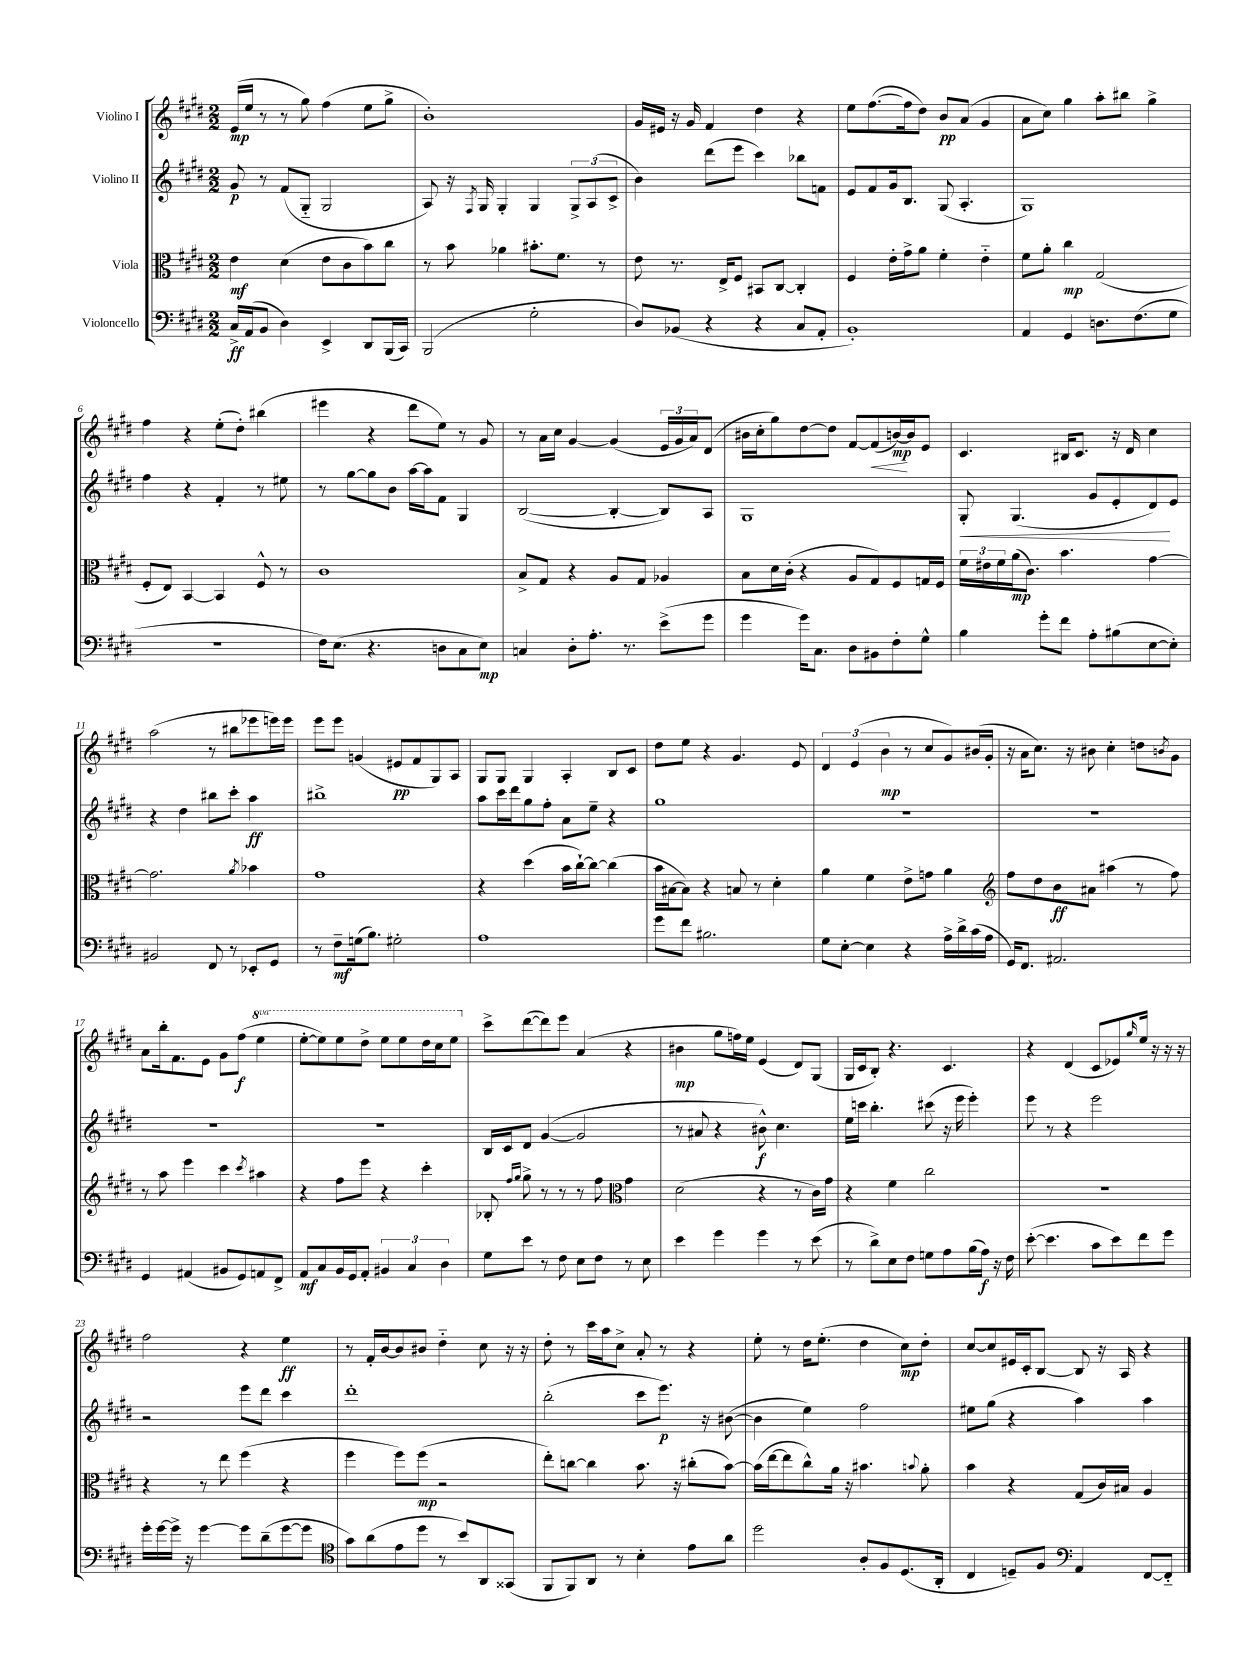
<<
\new StaffGroup <<
\new Staff = "s0" \with { instrumentName = "Violino I" } {
    \clef treble \key e \major \numericTimeSignature \time 2/2 \set Staff.ottavationMarkups = #ottavation-simple-ordinals
    e'16\mp( e''16 r8 r8 gis''8) fis''4( e''8 gis''8-> |
    b'1-.) |
    gis'16 eis'16 r16 gis'16 fis'4 dis''4 r4 |
    e''8 fis''8.~( fis''16 dis''8) b'8\pp a'8( gis'4 |
    a'8 cis''8) gis''4 a''8-. bis''8 gis''4-> |
    fis''4 r4 e''8-.( dis''8-.) bis''4( |
    eis'''4 r4 dis'''8 e''8) r8 gis'8 |
    r8 a'16 cis''16 gis'4~ gis'4( \tuplet 3/2 { e'16 gis'16 a'16) } dis'8( |
    bis'16 cis''16-. gis''8) dis''8~ dis''8 fis'8~ fis'8\<( b'16~\mp\!) b'16 e'8 |
    cis'4. bis16 cis'8. r16 dis'16 cis''4 |
    a''2( r8 bis''8 ees'''8 e'''16) e'''16 |
    e'''8 e'''8 g'4( eis'8\pp fis'8 gis8) a8 |
    gis8 gis8 gis4 a4-. b8 cis'8 |
    dis''8 e''8 r4 gis'4. e'8 |
    \tuplet 3/2 { dis'4 e'4( b'4\mp } r8 cis''8 gis'8) bis'16( gis'16-. |
    r16 a'16 cis''8.) r16 bis'8 cis''4-. d''8 \acciaccatura { b'8 } gis'8 |
    a'8 b''16-. fis'8. e'8 gis'8 fis''8\f( \ottava #1 e'''4 |
    e'''8~-. e'''8) e'''8 dis'''8-> e'''8 e'''8 dis'''16 cis'''16 e'''8 \ottava #0 |
    cis'''8-> dis'''8~( dis'''8) e'''8 a'4( r4 |
    bis'4\mp gis''8 f''16) e''16 e'4( dis'8) gis8( |
    gis16 cis'16 b8-.) r4. cis'4. |
    r4 dis'4( cis'8 ees'8) \grace { gis''16 } e''16 r16 r16 r16 |
    fis''2 r4 e''4\ff |
    r8 fis'16-. b'16~ b'8 bis'8 dis''4-_ cis''8 r16 r16 |
    dis''8-. r8 cis'''16 a''16 cis''8-> a'8-. r8 r4 |
    e''8-. r8 dis''16 e''8.-.( dis''4 cis''8\mp) dis''8-. |
    cis''8~ cis''8 eis'16 cis'16-. b8~ b8 r16 a16 r4 \bar "|." |
}
\new Staff = "s1" \with { instrumentName = "Violino II" } {
    \clef treble \key e \major \numericTimeSignature \time 2/2
    gis'8\p r8 fis'8( gis8-_ gis2 |
    a8) r16 \acciaccatura { fis8 } gis16 gis4-. gis4 \tuplet 3/2 { gis8-> a8( cis'8-> } |
    b'4) dis'''8( e'''8 cis'''4) bes''8 f'8 |
    e'8 fis'8 gis'16 b8. gis8( a4.-. |
    gis1) |
    fis''4 r4 fis'4-. r8 eis''8 |
    r8 gis''8~ gis''8 b'8 a''16~ a''16 fis'8 gis4 |
    b2~( b4~-. b8) a8 |
    gis1 |
    gis8-.\< gis4.( gis'8 e'8-. dis'8\!) e'8 |
    r4 dis''4 bis''8 cis'''8-. a''4\ff |
    bis''1-> |
    a''8 cis'''16 dis'''16 gis''8 fis''8-. a'8 e''8-- r4 |
    gis''1 |
    R1 |
    R1 |
    R1 |
    R1 |
    b16 cis'16 dis'8 gis'4~( gis'2 |
    r8 ais'8 r4 bis'8-^\f) cis''4. |
    e''16 c'''16 b''4.-. cis'''8( r16 e'''16 e'''4-.) |
    e'''8 r8 r4 e'''2 |
    r2 e'''8 dis'''8 cis'''4 |
    dis'''1-. |
    b''2-.( cis'''8 e'''8.\p) r16 bis'8~( |
    bis'4 e''4) fis''2 |
    eis''8 gis''8( r4 a''4) a''4 \bar "|." |
}
\new Staff = "s2" \with { instrumentName = "Viola" } {
    \clef alto \key e \major \numericTimeSignature \time 2/2
    e'4\mf dis'4( e'8 cis'8 b'8) cis''8 |
    r8 b'8 aes'4 bis'8.-. fis'8. r8 |
    e'8 r8. e16-> fis8 bis,8 cis8~ cis4-. |
    fis4 e'16-. gis'16-> a'8 fis'4-. e'4-_ |
    fis'8 a'8-. cis''4\mp gis2( |
    fis8-. e8) b,4~ b,4 fis8-^ r8 |
    cis'1 |
    b8-> gis8 r4 a8 gis8 aes4 |
    b8 dis'16 cis'16-.( r4 a8 gis8) fis8 g16 fis16 |
    \tuplet 3/2 { fis'16 eis'16 fis'16 } a'16\mp( cis'8.) b'4. gis'4~ |
    gis'2. \acciaccatura { a'8 } bes'4 |
    gis'1 |
    r4 dis''4( b'16 cis''16~-!) cis''8~ cis''4( |
    b'16 bis16~ bis8) r4 b8 r8 dis'4-. |
    a'4 fis'4 e'8-> g'8 a'4 |
    \clef treble fis''8 dis''8 b'8\ff ais'8 ais''4( r8 fis''8) |
    r8 a''8 e'''4 cis'''4 \acciaccatura { cis'''8 } ais''4 |
    r4 fis''8 e'''8 r4 cis'''4-. |
    bes8-. \grace { fis''16 gis''16 } gis''8-> r8 r8 r8 fis''8 \clef alto gis'4 |
    dis'2( r4 r8 cis'16) gis'16 |
    r4 fis'4 cis''2 |
    R1 |
    r4 r8 e''8 fis''4( r4 |
    fis''4 fis''8) fis''8\mp( r2 |
    e''8-.) c''8~ c''4 b'8. r16 cis''8-.( b'8~) |
    b'16( e''16~ e''8 cis''8-^) a'16 r16 bis'4. \appoggiatura { b'8 } a'8-. |
    b'4 r4 gis8( cis'16) bis16 a4 \bar "|." |
}
\new Staff = "s3" \with { instrumentName = "Violoncello" } {
    \clef bass \key e \major \numericTimeSignature \time 2/2
    cis16->\ff a,16( b,8 dis4) e,4-> dis,8 b,,16( cis,16) |
    b,,2( gis2-. |
    dis8) bes,8( r4 r4 cis8 a,8-. |
    b,1-.) |
    a,4 gis,4 d8. fis8.( gis8 |
    R1 |
    fis16) e8.( r4. d8 cis8 e8\mp) |
    c4 dis8-. a8.-. r8. e'8->( gis'8 |
    gis'4 gis'16) cis8. dis8 bis,8 fis8-. gis8-^ |
    b4 gis'8-. fis'8 a8-. bis8( e8~ e8-.) |
    bis,2 fis,8 r8 ees,8-. gis,8 |
    r8 fis8--\mf g16( b8.) gis2-. |
    a1 |
    gis'8 fis'8 bis2. |
    gis8 e8~-. e4 r4 a16-> dis'16-> cis'16( a16 |
    gis,16) fis,8. ais,2. |
    gis,4 ais,4( bis,8 gis,8) a,8 fis,8-> |
    a,8\mf cis8 b,16 gis,16 a,8-. \tuplet 3/2 { bis,4 cis4 dis4 } |
    gis8 e'8 r8 fis8 e8 fis8 r8 e8 |
    e'4 gis'4 gis'4 r8 e'8( |
    r8 dis'8->) e8 fis8 g8 a8 b16( a16\f) r16 fis16 |
    e'8~-.( e'4. cis'8 e'8) fis'8 gis'8 |
    gis'16-. gis'16~ gis'16-> r16 gis'4~ gis'8 dis'8--( gis'8~ gis'8 |
    \clef tenor gis'8) a'8( e'8 dis''8 r8 b'8) a,8 gisis,8( |
    fis,8 fis,8) a,8 r8 b4-. e'8 a'8 |
    dis''2 a8-. fis8 dis8.( a,16-. |
    cis4 d8--) fis8 \clef bass a,4 fis,8~ fis,8-_ \bar "|." |
}
>>
>>
